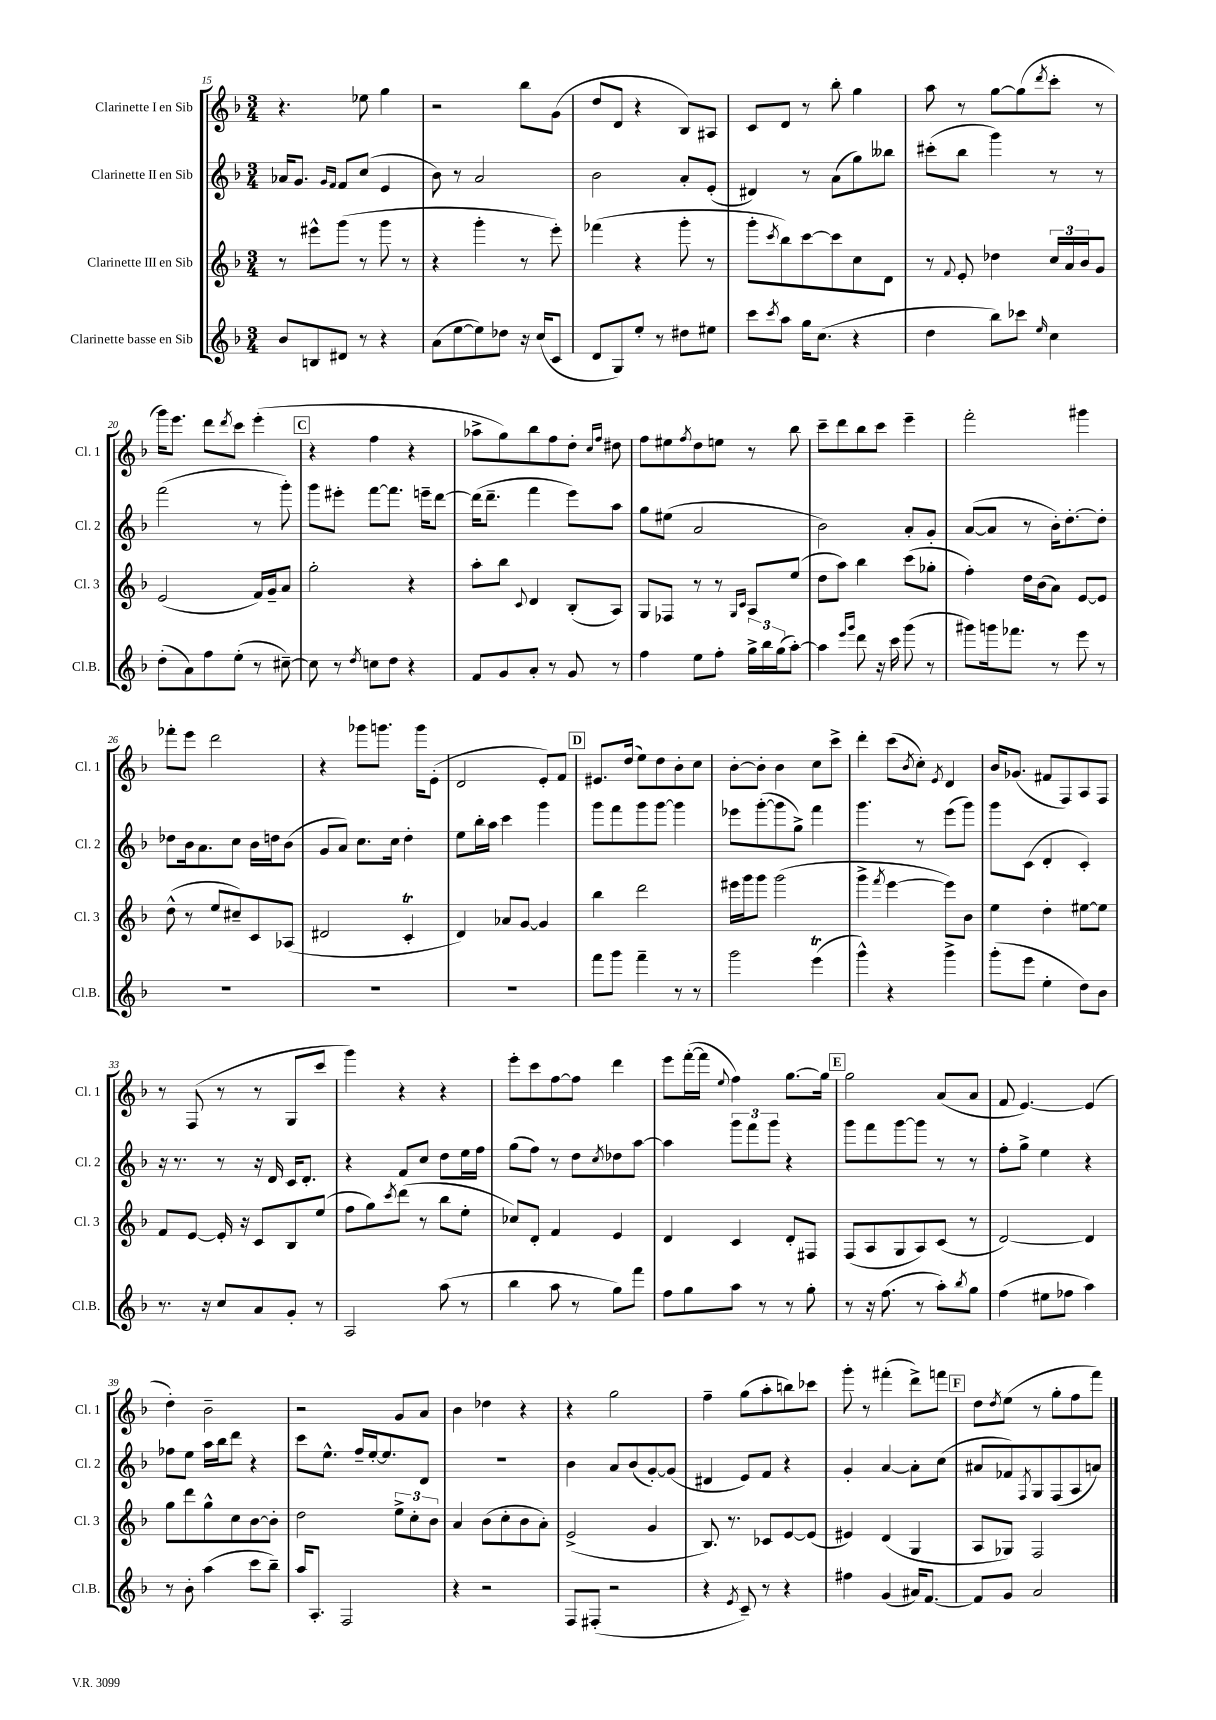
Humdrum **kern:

**kern	**kern	**kern	**kern
*staff4	*staff3	*staff2	*staff1
*clefG2	*clefG2	*clefG2	*clefG2
*k[b-]	*k[b-]	*k[b-]	*k[b-]
*M3/4	*M3/4	*M3/4	*M3/4
8b-	8r	16a-	4.r
.	.	8.g	.
8B	8eee#^^	.	.
.	.	16qqg	.
.	.	16qqf	.
8d#	(8ggg	8f	.
8r	8r	(8cc	8ee-
4r	8ggg	4e	4gg
.	8r	.	.
=	=	=	=
(8a	4r	8b-)	2r
[8ee	.	8r	.
8ee])	4ggg'	2a	.
8dd-	.	.	.
16r	8r	.	8bb-
(16cc	.	.	.
8c	8eee')	.	(8g
=	=	=	=
8d	(4fff-	2b-	8dd
8G)	.	.	8d
8ee'	4r	.	4r
8r	.	.	.
8dd#	8ggg'	8a'	8B-)
8ee#	8r	(8e'	8A#
=	=	=	=
8ccc	8ggg'	4d#)	8c
8qccc	8qccc	.	.
8aa	8bb-)	.	8d
16gg	[8ccc	8r	8r
(8.cc	.	.	.
.	8ccc]	(8a	8bb-'
4r	8cc	8gg)	4gg
.	8d	8bb--	.
=	=	=	=
4dd	8r	(8ccc#'	8aa
.	8qqf	.	.
.	8e'	8bb-	8r
8bb-)	4dd-	4ggg)	[8gg
8ccc-	.	.	(8gg]
16qqee	.	.	8qddd
4cc	24cc	8r	8ccc'
.	24a	.	.
.	24b-	.	.
.	8g	8r	8r
=	=	=	=
(8dd'	(2e	(2fff	16ggg)
.	.	.	8.eee
8a)	.	.	.
8ff	.	.	8ddd
.	.	.	8qddd
(8ee'	.	.	8ccc
8r	16f)	8r	(4eee'
.	16g~	.	.
[8cc#~)	8a	8ggg')	.
=	=	=	=
8cc#]	2gg'	8ggg	4r
8r	.	8eee#'	.
8qdd	.	.	.
8cc	.	[8fff	4ff
8dd	.	8.fff]	.
4r	4r	.	4r
.	.	16eee~	.
.	.	[8ddd	.
=	=	=	=
8f	8aa'	(16ddd]	8aa-^
.	.	8.ddd~	.
8g	8bb-	.	8gg)
.	8qqc	.	.
8a'	4d	4fff	8bb-
8r	.	.	8ff
8g	(8B-'	8eee)	8dd'
.	.	.	16qqcc
.	.	.	16qqff
8r	8A)	8aa	8dd#
=	=	=	=
4ff	8G	8gg	8ff
.	8F-	(8ee#	8ee#
.	.	.	8qff
8ee	8r	2a	8dd
8ff'	8r	.	8ee
.	16qqG	.	.
.	16qqc	.	.
24gg^	8A	.	8r
24bb-	.	.	.
(24gg	.	.	.
[8aa')	(8ee	.	8bb-
=	=	=	=
4aa]	8dd	2b-)	8ccc~
.	8aa)	.	8ddd
16qqeee	.	.	.
16qqggg	.	.	.
8ddd	4bb-	.	8bb-
16r	.	.	8ccc
16ccc	.	.	.
(8ggg	(8ccc	8a'	4eee~
8r	8gg-'	8g'	.
=	=	=	=
8ggg#)	4ff')	([8a	2fff'
16ggg	.	8a]	.
8.fff-	.	.	.
.	16dd	8r	.
.	(16b-	.	.
8r	8a)	16b-')	.
.	.	[8.dd'	.
8eee	[8e	.	4ggg#
8r	8e]	8dd']	.
=	=	=	=
2.r	(8dd^^	8dd-	8fff-'
.	8r	16b-	8eee
.	.	8.a	.
.	8ee	.	2ddd
.	8cc#~)	8cc	.
.	8c	16b-	.
.	.	16dd	.
.	(8A-	(8b-	.
=	=	=	=
2.r	2d#	8g	4r
.	.	8a)	.
.	.	8.cc	8ggg-
.	.	.	8.ggg
.	.	16cc	.
.	4c'	4dd'	.
.	.	.	16ggg
.	.	.	(8e'
=	=	=	=
2.r	4d)	8ee	2d
.	.	16bb-'	.
.	.	16aa	.
.	8a-	4ccc	.
.	[8g	.	.
.	4g]	4ggg	8e')
.	.	.	8f
=	=	=	=
8fff	4bb-	8ggg	8.e#
8ggg	.	8fff	.
.	.	.	(16dd
4fff~	2ddd	8ggg	8ee)
.	.	[8ggg	8dd
8r	.	4ggg]	8b-'
8r	.	.	8cc
=	=	=	=
2ggg	16eee#	8eee-	[8b-'
.	16ggg	.	.
.	8ggg	([8ggg'	8b-']
.	(2ggg	8ggg]	4b-
.	.	8gg^)	.
(4eee	.	4fff	8cc
.	.	.	8ccc^
=	=	=	=
4ggg^^)	4ggg^	4.ggg	4ddd'
.	8qfff	.	.
4r	[4eee	.	(8ccc
.	.	.	8qb-
.	.	8r	8cc')
.	.	.	8qe
4ggg^	8eee])	(8eee	4d
.	8b-	8ggg)	.
=	=	=	=
(8ggg'	4ee	8ggg	16b-
.	.	.	(8.g-
8eee	.	(8c	.
4ee'	4dd'	4d'	8f#
.	.	.	8F)
8dd)	[8ee#	4c')	8A
8b-	8ee#]	.	8F
=	=	=	=
8.r	8f	16r	8r
.	.	8.r	.
.	[8e	.	(8F
16r	.	.	.
8cc	16e']	8r	8r
.	16r	.	.
8a	8c	16r	8r
.	.	16d	.
8g'	8B-	16c	8G
.	.	8.d'	.
8r	(8ee	.	8ccc
=	=	=	=
2A	8ff	4r	4ggg)
.	8gg)	.	.
.	8qccc	.	.
.	(8ddd	8f	4r
.	8r	8cc	.
(8aa	8bb-	8dd	4r
8r	8ee'	16ee	.
.	.	16ff	.
=	=	=	=
4bb-	8cc-)	(8gg	8eee'
.	8d'	8ff)	8ccc
8aa	4f	8r	[8ff
8r	.	8dd	8ff]
.	.	8qcc	.
8gg)	4e	8dd-	4ddd
8fff	.	[8aa	.
=	=	=	=
8ff	4d	4aa]	8eee
8gg	.	.	([16fff'
.	.	.	16fff]
.	.	.	8qqee
8aa	4c	12ggg	4ff)
.	.	12fff	.
8r	.	.	.
.	.	12ggg	.
8r	8d'	4r	[8.gg
8gg'	8F#	.	.
.	.	.	16gg]
=	=	=	=
8r	(8F	8ggg	2gg
16r	8A	8fff	.
(8.ff	.	.	.
.	8G	[8ggg	.
8r	8A)	8ggg]	.
8aa')	(8c	8r	(8a
8qbb-	.	.	.
8gg	8r	8r	8a
=	=	=	=
(4ff	[2d)	8ff'	8f
.	.	8gg^	[4.e)
8ee#	.	4ee	.
8ff-	.	.	.
4aa)	4d]	4r	(4e]
=	=	=	=
8r	8gg	8ff-	4dd')
8b-'	8ddd	8ee	.
(4aa	8gg^^	16aa	2b-~
.	.	16bb-	.
.	8cc	8ddd	.
8ccc	[8b-	4r	.
8bb-~)	8b-']	.	.
=	=	=	=
16aa	2dd	8ccc	2r
8.A'	.	.	.
.	.	8.ee^^	.
2F	.	.	.
.	.	16ff~	.
.	.	[16ee'	.
.	.	8.ee]	.
.	12ee^	.	8g
.	12cc'	.	.
.	.	8d	8a
.	12b-	.	.
=	=	=	=
4r	4a	2.r	4b-
2r	(8b-	.	4dd-
.	8cc'	.	.
.	8b-	.	4r
.	8a')	.	.
=	=	=	=
8F	(2e^	4b-	4r
(8F#'	.	.	.
2r	.	8a	2gg
.	.	(8b-	.
.	4g	[8g')	.
.	.	(8g]	.
=	=	=	=
4r	8.B-)	4d#	4ff~
.	8.r	.	.
8qe	.	.	.
8c~)	.	8e)	(8gg
8r	8c-	8f	8aa'
4r	[8e	4r	8bb)
.	(8e]	.	8ccc-
=	=	=	=
4ff#	4e#)	4g'	8ggg'
.	.	.	8r
(4g	(4d	[4a	(4fff#'
16a#)	4G	8a']	8ddd^)
[8.f	.	.	.
.	.	(8cc	8fff
=	=	=	=
8f]	8A	8a#	8dd
.	.	.	8qdd
8g	8G-)	8f-)	(8ee
.	.	8qF	.
2a	2F	8G	8r
.	.	(8F	8gg'
.	.	8A	8ff
.	.	8a)	8fff)
==	==	==	==
*-	*-	*-	*-
